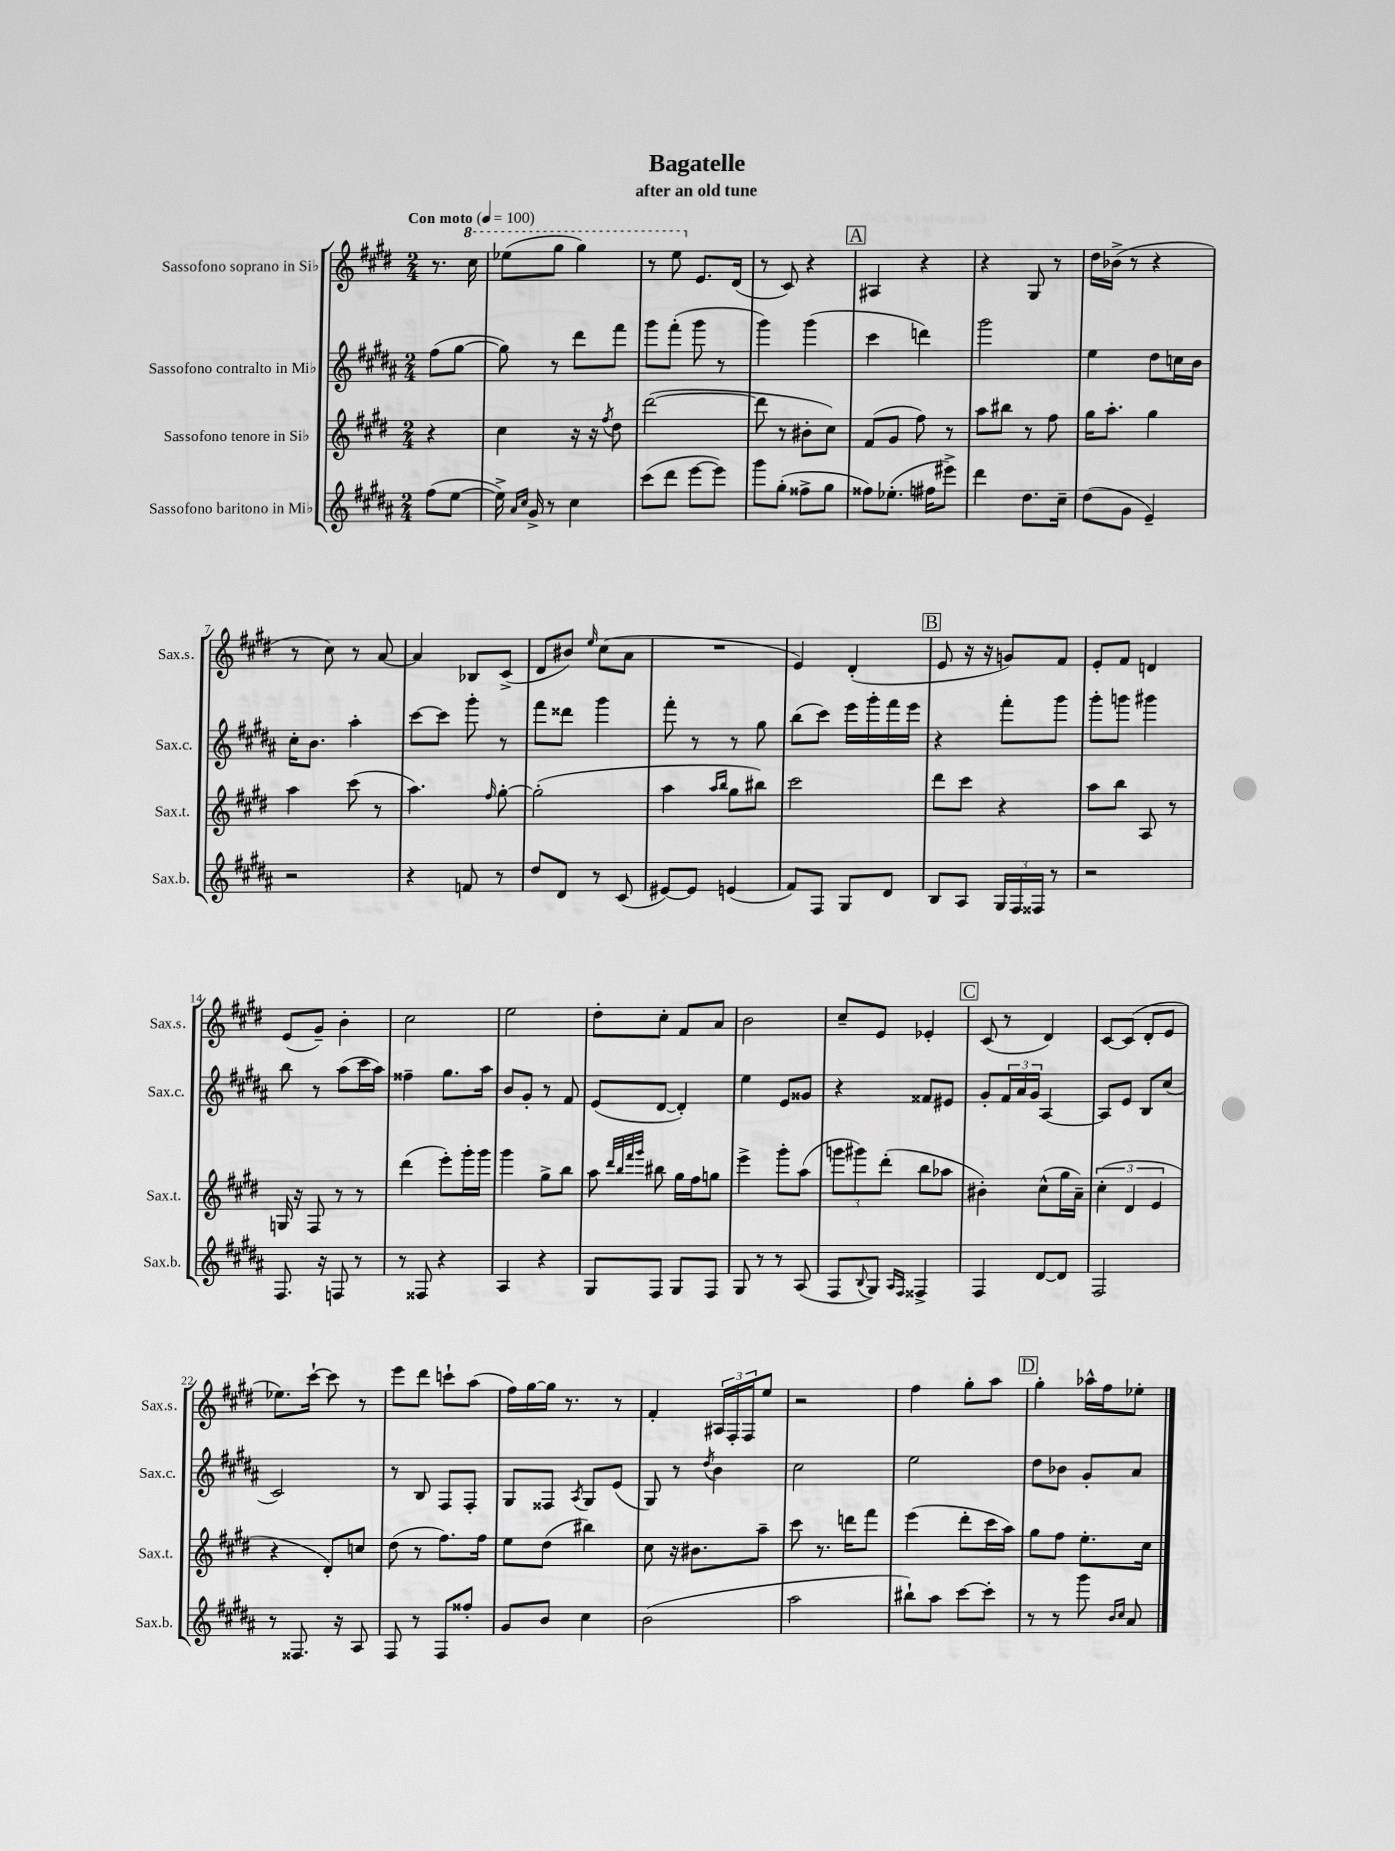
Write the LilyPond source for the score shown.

\header { title = "Bagatelle" subtitle = "after an old tune" }
<<
\new StaffGroup <<
\new Staff = "s0" \with { instrumentName = "Sassofono soprano in Sib" shortInstrumentName = "Sax.s." } {
    \clef treble \key e \major \numericTimeSignature \time 2/4 \partial 4 \tempo "Con moto" 4 = 100
    r8. \ottava #1 cis'''16 |
    ees'''8( gis'''8 gis'''4) |
    r8 e'''8 \ottava #0 e'8. dis'16( |
    r8 cis'8) r4 |
    \mark \markup { \box "A" } ais4 r4 |
    r4 gis8 r8 |
    dis''16 bes'16->( r8 r4 |
    r8 cis''8) r8 a'8~ |
    a'4 bes8 cis'8->( |
    dis'8 bis'8) \grace { e''16 } cis''8( a'8 |
    R2 |
    e'4) dis'4-.( |
    \mark \markup { \box "B" } e'8 r16 r16 g'8) fis'8 |
    e'8-. fis'8 d'4 |
    e'8( gis'8--) b'4-. |
    cis''2 |
    e''2 |
    dis''8-. cis''8-. fis'8 a'8 |
    b'2 |
    cis''8-- e'8 ees'4-. |
    \mark \markup { \box "C" } cis'8( r8 dis'4) |
    cis'8~ cis'8( dis'8-. e'8 |
    ees''8.) cis'''16~-! cis'''8 r8 |
    e'''8 dis'''8 c'''8-! a''8( |
    fis''16) gis''16~ gis''16 r8. r8 |
    fis'4-. \tuplet 3/2 { ais16 fis16-. fis16 } e''8 |
    r2 |
    fis''4 gis''8-. a''8 |
    \mark \markup { \box "D" } gis''4-. aes''16-^ fis''16 ees''8-. \bar "|." |
}
\new Staff = "s1" \with { instrumentName = "Sassofono contralto in Mib" shortInstrumentName = "Sax.c." } {
    \clef treble \key b \major \numericTimeSignature \time 2/4 \partial 4
    fis''8( gis''8~ |
    gis''8) r8 dis'''8 fis'''8 |
    gis'''8 fis'''8-.( gis'''8 r8 |
    gis'''4) gis'''4( |
    \mark \markup { \box "A" } cis'''4 d'''4) |
    gis'''2 |
    e''4 dis''8 c''16 b'16 |
    cis''16-. b'8. ais''4-. |
    cis'''8~ cis'''8 gis'''8-. r8 |
    fis'''8 disis'''8 gis'''4 |
    fis'''8-. r8 r8 gis''8 |
    b''8( cis'''8) e'''16 gis'''16-. fis'''16 e'''16 |
    \mark \markup { \box "B" } r4 fis'''8-. gis'''8 |
    gis'''8-. g'''8 gis'''4 |
    b''8 r8 ais''8( cis'''16 ais''16) |
    fisis''4-- gis''8. ais''16 |
    b'8 gis'8-. r8 fis'8 |
    e'8( dis'8~ dis'4-.) |
    e''4 e'8 gisis'8 |
    r4 fisis'8 eis'8 |
    \mark \markup { \box "C" } gis'8-. \tuplet 3/2 { fis'16 ais'16 gis'16 } ais4~ |
    ais8 e'8 b8 cis''8( |
    cis'2) |
    r8 b8 fis8 fis8-. |
    gis8 fisis8 \acciaccatura { ais8 } gis8 e'8( |
    gis8) r8 \acciaccatura { dis''8 } b'4 |
    cis''2 |
    e''2 |
    \mark \markup { \box "D" } dis''8 bes'8 gis'8-. ais'8 \bar "|." |
}
\new Staff = "s2" \with { instrumentName = "Sassofono tenore in Sib" shortInstrumentName = "Sax.t." } {
    \clef treble \key e \major \numericTimeSignature \time 2/4 \partial 4
    r4 |
    cis''4 r16 r16 \acciaccatura { fis''8 } dis''8 |
    dis'''2~( |
    dis'''8 r8 bis'8-. cis''8) |
    \mark \markup { \box "A" } fis'8( gis'8 fis''8) r8 |
    a''8 bis''8 r8 fis''8 |
    gis''16 a''8.-. gis''4 |
    a''4 cis'''8( r8 |
    a''4.) \grace { fis''16 } gis''8~-. |
    gis''2-.( |
    a''4 \grace { a''16 b''16 } gis''8 bis''8) |
    cis'''2 |
    \mark \markup { \box "B" } dis'''8 cis'''8 r4 |
    a''8 b''8 a8 r8 |
    g16 r16 fis8 r8 r8 |
    dis'''4( e'''8-.) gis'''16-. gis'''16 |
    gis'''4 gis''8-> b''8 |
    a''8 \grace { dis'''32 b''32 fis'''32 gis'''32 } bis''8 gis''16 fis''16 g''8 |
    e'''4-> gis'''8-. a''8( |
    \tuplet 3/2 { g'''8 gis'''8) dis'''8-.( } b''8 aes''8 |
    \mark \markup { \box "C" } bis'4-.) cis''8-^( gis''16 a'16--) |
    \tuplet 3/2 { cis''4-.( dis'4 e'4 } |
    r4 dis'8-.) c''8 |
    dis''8( r8 fis''8.) fis''16 |
    e''8 dis''8( bis''4) |
    cis''8 r16 bis'8. a''8-- |
    cis'''8 r8. d'''16 fis'''8 |
    e'''4( dis'''8-. cis'''16 a''16) |
    \mark \markup { \box "D" } gis''8 fis''8 e''8.-. cis''16 \bar "|." |
}
\new Staff = "s3" \with { instrumentName = "Sassofono baritono in Mib" shortInstrumentName = "Sax.b." } {
    \clef treble \key b \major \numericTimeSignature \time 2/4 \partial 4
    fis''8( e''8~ |
    e''16->) \grace { ais'16 cis''16 } gis'16-> r8 cis''4 |
    cis'''8( dis'''8 e'''8~ e'''8) |
    gis'''8 gis''8-.( fisis''8-> gis''8 |
    \mark \markup { \box "A" } fisis''8) ees''8.-.( fis''16 eis'''8->) |
    dis'''4 dis''8. cis''16-- |
    dis''8( gis'8 e'4--) |
    r2 |
    r4 f'8 r8 |
    dis''8 dis'8 r8 cis'8( |
    eis'8~) eis'8 e'4( |
    fis'8) fis8 gis8 dis'8 |
    \mark \markup { \box "B" } b8 ais8 \tuplet 3/2 { gis16 fis16 fisis16 } r8 |
    r2 |
    fis8. r16 f8 r8 |
    r8 fisis8 r4 |
    ais4 r4 |
    gis8 fis8 gis8 fis8 |
    gis8 r8 r8 ais8( |
    fis8 \appoggiatura { b8 } gis8) \grace { ais16 fis16 } fisis4-> |
    \mark \markup { \box "C" } fis4 dis'8~ dis'8 |
    fis2 |
    r8 fisis8. r16 ais8 |
    fis8 r8 fis8 fisis''8-. |
    gis'8 b'8 cis''4 |
    b'2( |
    ais''2 |
    bis''8-!) ais''8 cis'''8~ cis'''8-. |
    \mark \markup { \box "D" } r8 r8 gis'''8 \grace { b'16 cis''16 } ais'8 \bar "|." |
}
>>
>>
